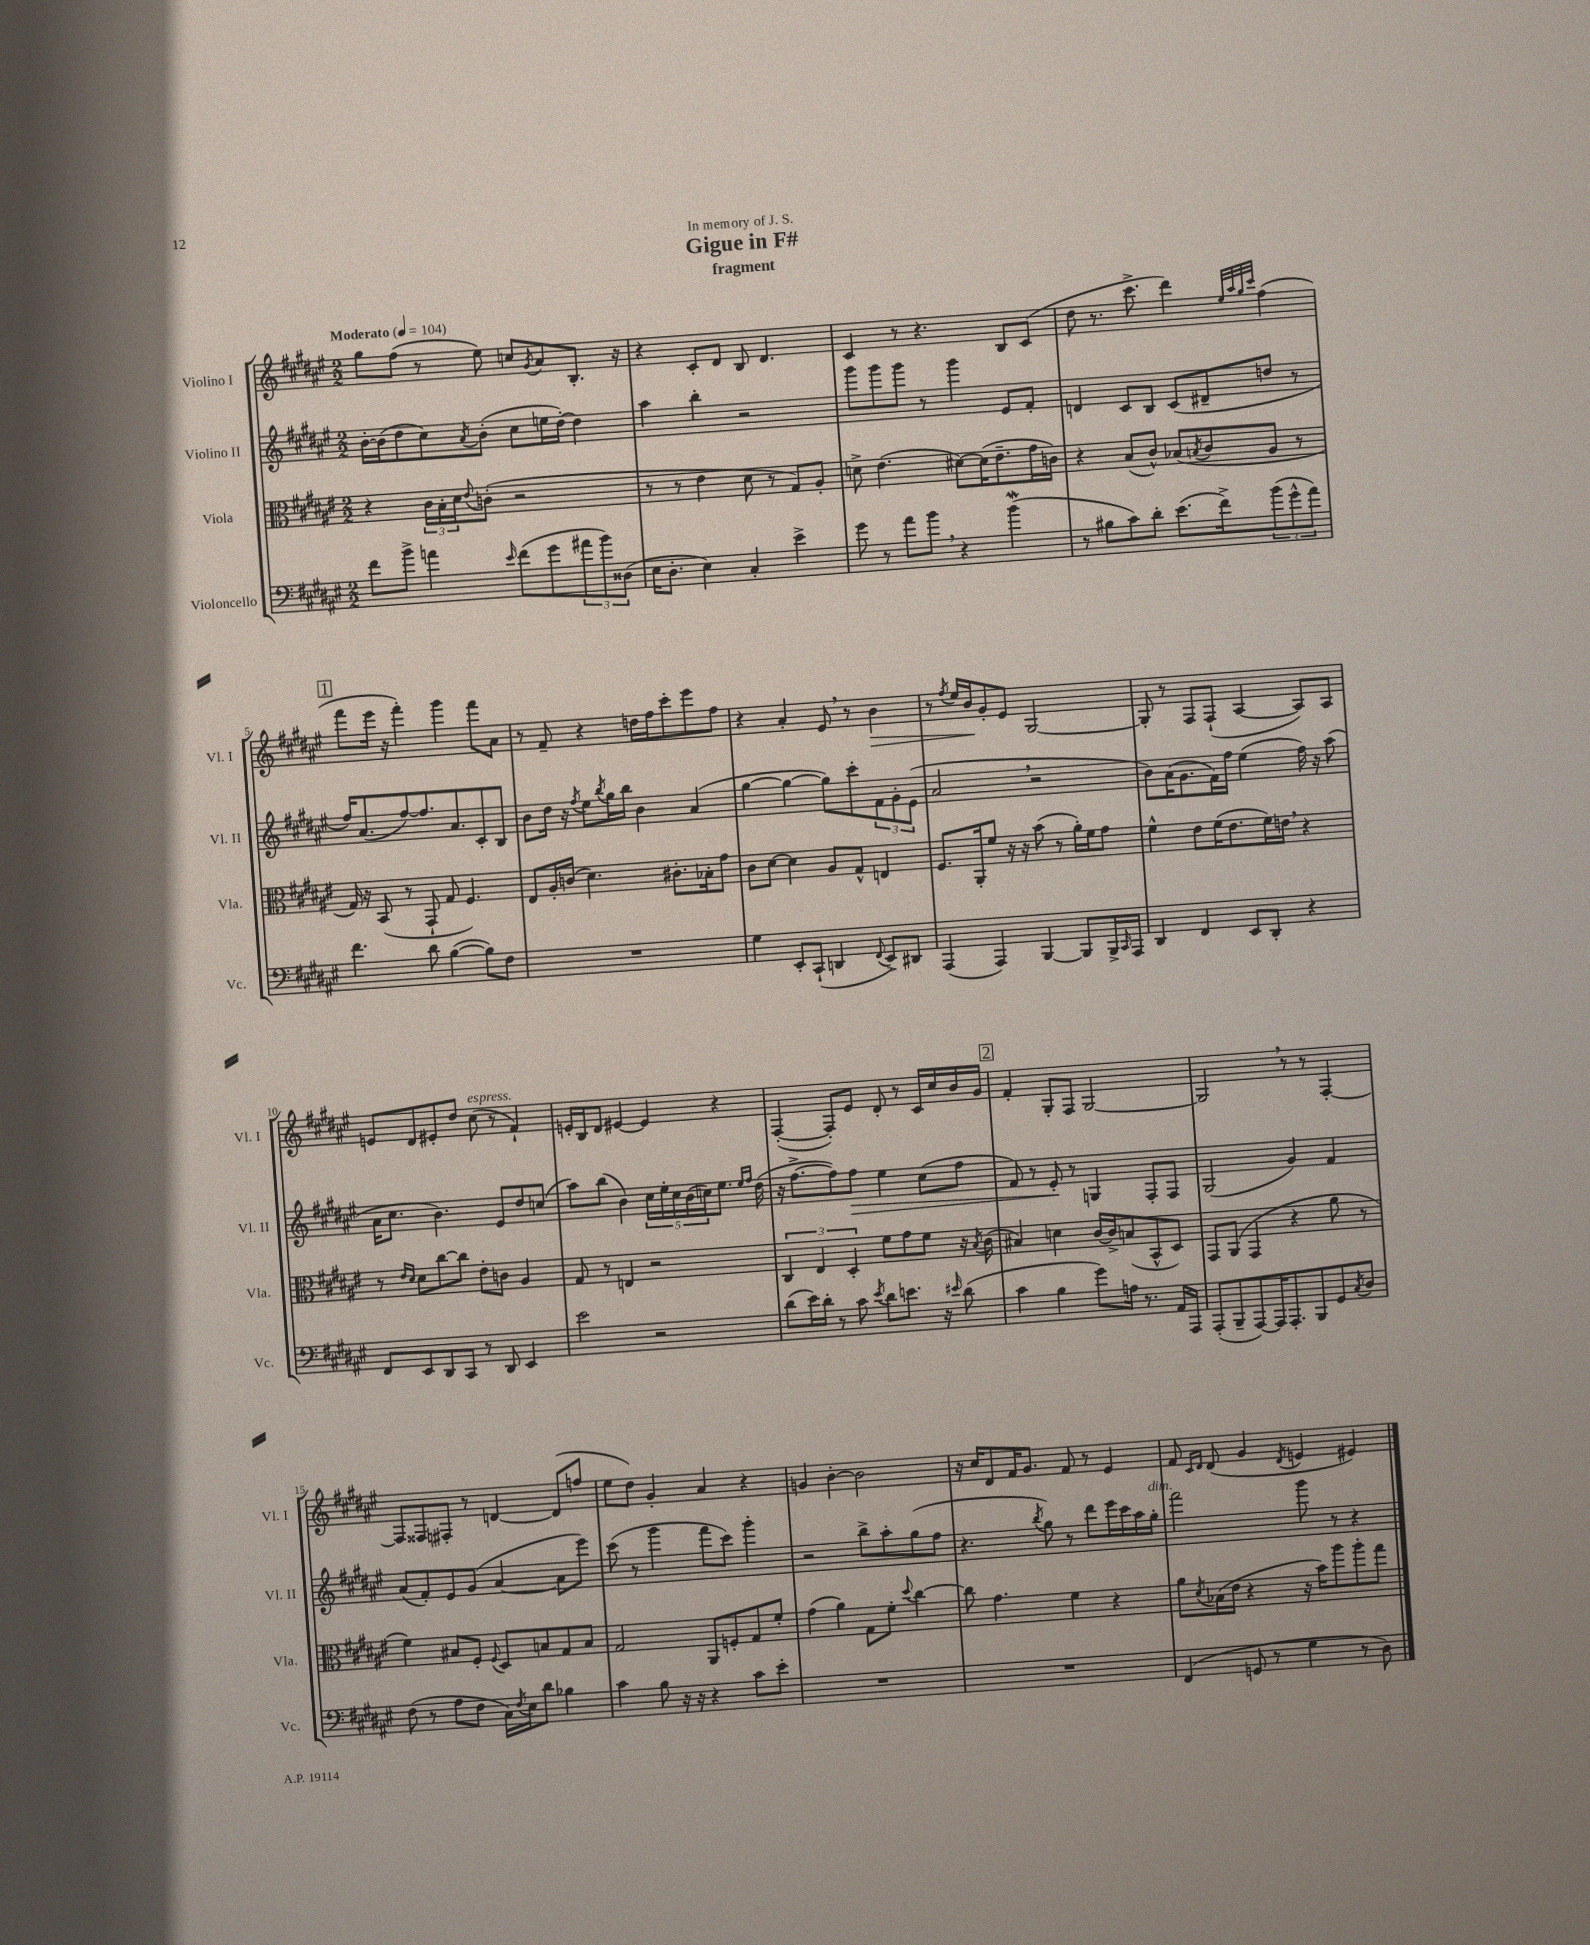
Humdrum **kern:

**kern	**kern	**kern	**kern
*staff4	*staff3	*staff2	*staff1
*clefF4	*clefC3	*clefG2	*clefG2
*k[f#c#g#d#a#e#]	*k[f#c#g#d#a#e#]	*k[f#c#g#d#a#e#]	*k[f#c#g#d#a#e#]
*M2/2	*M2/2	*M2/2	*M2/2
*MM104	*MM104	*MM104	*MM104
8f#\L	4r	[16b'\LL	8gg#\L
.	.	(16b\]J	.
8b^\J	.	8dd#\	(8ff#\J
4a\	24c#\LL	8cc#\)	8r
.	24B'\	.	.
.	24d#\J	.	.
.	8qqe#/	8qa#/	.
.	(8c'\J	(8b'\J	8ee#\)
16qqe#/	.	.	.
(8f#\L	2r	8cc#\L	8cc/L
.	.	.	8qg#/
8g#\	.	16ee\L	8a#/
.	.	[16dd#'\JJ)	.
12a#\	.	4dd#\]	8.B'/J
12b\)	.	.	.
(12D##\J	.	.	.
.	.	.	16r
=	=	=	=
16E#\LK	8r	4aa#\	4r
8.D#'\J	.	.	.
.	8r	.	.
4E#\)	4e#\	4bb'\	8c#'/L
.	.	.	8d#/J
4C#'/	8d#\	2r	8B/
.	8r	.	4.d#/
4e#^\	8G#/L)	.	.
.	8A#'/J	.	.
=	=	=	=
8g#\	8d^\	8ggg#\L	4c#/
8r	(4.e#\	8ggg#\	.
8a#\L	.	8ggg#\J	8r
8b\J	.	8r	4.r
4r	[8d#\L)	4ggg#\	.
.	(16d#\]K	.	.
.	8.e#~\	.	.
(4b\	.	8e#/L	8B/L
.	16g#\L	8f#'/J	(8c#/J
.	16c\JJ)	.	.
=	=	=	=
8r	4r	4d/	8dd#\
8B#\L	.	.	8.r
8c#\)	(8B/L	8c#/L	.
.	.	.	8.ccc#^\
8d#'\J	8c#^^/J)	8B/J	.
(8.e#\L	(8B-/L	(8c#/L	4ddd#\)
.	8qB/	.	.
.	8c#/	8d#~/	.
16f#^\k)	.	.	.
.	.	.	32qqee#/LLL
.	.	.	32qqaa#/
.	.	.	32qqgg#/
.	.	.	32qqccc#/JJJ
(12b\	8A#/J	8dd/J	(4ff#\
12g#^^\	.	.	.
.	8r	8r	.
12a#\J)	.	.	.
=	=	=	=
4.f#\	16G#/)	16ff#/LK)	8fff#\L
.	16r	(8.a#/	.
.	(8BB/	.	16eee#\Jk
.	.	.	16r
.	8r	[8ff#/)	4fff#'\)
8d#\	8GG#`/	8.ff#/]	.
([4B\	8G#/	.	4ggg#\
.	.	8.a#/	.
.	4.F#/)	.	.
8B\]L)	.	8c#'/	8fff#\L
8F#\J	.	8B/J	8a#\J
=	=	=	=
1r	8E#/L	8b\L	8r
.	16A#'/L	16dd#\Jk	8f#~/
.	(16c/JJ	16r	.
.	.	8qff#/	.
.	4.d#\)	8ee#\L	4r
.	.	8qbb/	.
.	.	16gg#\L	.
.	.	16bb\JJ	.
.	.	4b\	16dd\LL
.	.	.	16ff#\J
.	8.c#'\L	.	8ccc#'\
.	.	(4a#/	8eee#\
.	16B-'\k	.	.
.	8g#\J	.	8ff#\J
=	=	=	=
4G#\	8c#\L	[4gg#\	4r
.	[8d#\J	.	.
8EE#'/L	4d#\]	4gg#\_	4a#'/
(8CC#`/J	.	.	.
4DD/	8A#/L	8gg#\]L)	8e#/
.	8G#^^/J	8ccc#'\	8r
8qqFF#/	.	.	.
8EE#^/L)	4E/	12f#\	4b\
.	.	12g#'\	.
8DD#/J	.	.	.
.	.	(12e#\J	.
=	=	=	=
(4AAA#/	8.F#/L	2a#/	8r
.	.	.	8qff#/
.	.	.	16ee#/LL
.	16AA#'/k	.	16b/J
4AAA#/)	8f#/J	.	8g#'/
.	16r	.	8e#/J
.	16r	.	.
[4BBB/	(8b\	2r	[2G#/
.	8r	.	.
8BBB/]L	16a#'\LL)	.	.
.	16f#\J	.	.
16BBB^/L	8g#\J	.	.
16qqCC#/	.	.	.
16AAA#/JJ	.	.	.
=	=	=	=
4DD#/	4f#^^\	8b\L)	8G#'/]
.	.	(16a#\K	8r
.	.	8.g#\	.
4FF#/	8e#\L	.	8F#/L
.	(16f#\K	16f#\L)	(8F#`/J
.	8.e#\	16ff#\JJ	.
8EE#/L	.	(4ee#\	[4A#/
8DD#'/J	16f#\L)	.	.
.	16e\JJ	.	.
4r	4r	16ff#\)	8A#/]L)
.	.	16r	.
.	.	(8aa#\	8A#/J
=	=	=	=
8FF#/L	8r	16a#\LK	8e/L
.	.	8.cc#\J	.
.	16qqe#/LL	.	.
.	16qqd#/JJ	.	.
8EE#/	8d#\L	.	8d#/
8DD#/	[8cc#\	4.b\)	8e#'/
8CC#/J	8cc#\]J	.	8dd#/J
8r	8e#'\L	.	(8cc#\
8DD#/	8c\J	8e#/L	8r
4EE#/	4A#/	8dd#/	4f#`/)
.	.	(8cc/J	.
=	=	=	=
2e#\	8G#/	8aa#\L)	16e'/LL
.	.	.	16B/J
.	8r	(8bb\J	8d#/J
.	4E/	4b\)	[4e#/
2r	2r	20cc#\LL	4e#/]
.	.	20ee#'\	.
.	.	20cc#\	.
.	.	(20b\	.
.	.	20cc\J)	.
.	.	8.ee#\J	4r
.	.	16qqee#/LL	.
.	.	16qqff#/JJ	.
.	.	(16dd#\	.
=	=	=	=
(8d#\L	6C#/	16r	([4F#'/
.	.	[8.ff#^\L	.
16e#\L)	.	.	.
.	6E#/	.	.
16d#'\JJ	.	.	.
8r	.	8ff#\])	8F#'/]L)
.	6D#'/	.	.
8c#\	.	8ff#\J	8e#/J
8qe#/	.	.	.
8d#\L	8f#\L	4ee#\	8d#'/
8.e\J	8g#\	.	8r
.	8f#\J	(8cc#\L	16c#/LL
16r	.	.	16cc#/
16qqe#/	.	.	.
(8d#\	16r	8ff#\J	16b/
.	8qB/	.	.
.	(16c#\	.	16g#/JJ
=	=	=	=
4c#\	4B#/)	8f#/)	4f#'/
.	.	8r	.
4B\	4d\	8e#'/	8G#'/L
.	.	8r	8F#/J
8g#\L)	[16c#/LL	4G/	[2G#/
.	16c#^/]J	.	.
16A\Jk	(8B/	.	.
8.r	.	.	.
.	8BB^^/	8F#'/L	.
16AA#/LL	8D#/J)	8F#/J	.
16AAA#/JJ	.	.	.
=	=	=	=
(8AAA#'/L	8GG#/L	(2G#/	2G#/]
8BBB~/	(8AA#/J	.	.
[8AAA#/)	4GG#/	.	.
16AAA#/]K	.	.	.
8.AAA#'/	.	.	.
.	4r	4g#/)	8r
8BBB/	.	.	8r
8GG#/	8a#\	4f#/	[4F#'/
8qC#/	.	.	.
8D#/J	8r	.	.
=	=	=	=
(8F#\	4f#\)	(8a#/L	8F#/]L
8r	.	8f#'/)	8F##/
8A#\L	8B#/L	8e#/	8F#'/J
8F#\J	8F#'/J	(8g#/J	8r
.	8qqF#/	.	.
16C#\LL)	8D#/L	[4a#/	[4d/
8qF#/	.	.	.
16E#\J	.	.	.
8d#\J	8B/	.	.
4B-\	8G#/	8a#\]L	(8d/]L
.	8B/J	8eee#\J)	8ff/J
=	=	=	=
4c#\	2G#/	(8ccc#\	8ee#\L
.	.	8r	8dd#\J)
8B\	.	4ggg#\	4g#'/
16r	.	.	.
16r	.	.	.
4r	8AA#/L	8fff#\L	4a#/
.	8F'/	8ccc#\J)	.
8c#\L	8G#/	4ggg#'\	4r
8e#'\J	8f#'/J	.	.
=	=	=	=
1r	(4g#\	2r	4g/
.	4a#\)	.	[4b'\
.	8G#\L	8bb^\L	2b\]
.	8f#'\J	8aa#'\	.
.	8qqdd#/	.	.
.	[4cc#\	(8gg#\	.
.	.	8ff#\J	.
=	=	=	=
1r	8cc#\]	4.r	16r
.	.	.	16cc#/LK
.	4.g#\	.	8d#/
.	.	.	16f#/K
.	.	.	8.g#/J
.	.	8qbb/	.
.	.	8gg#\)	.
.	4f#\	8r	8f#/
.	.	8ddd#\L	8r
.	4r	16eee#\L	4e#/
.	.	16ccc#\	.
.	.	16aa#\	.
.	.	16gg#'\JJ	.
=	=	=	=
(4FF#/	8a#\L	2fff#\	8f#/
.	.	.	16qqc#/LL
.	8qd#/	.	16qqd#/JJ
.	(16B-\L	.	(8d#/
.	16e#\JJ	.	.
8GG/	4r	.	4g#/
8r	.	.	.
.	.	.	8qd#/
4G#\	16r	8ggg#\	4e/
.	16b\LK)	.	.
.	8aa#\	8r	.
8r	8aa#'\	4r	4e#/)
8D#\)	8gg#\J	.	.
==	==	==	==
*-	*-	*-	*-
